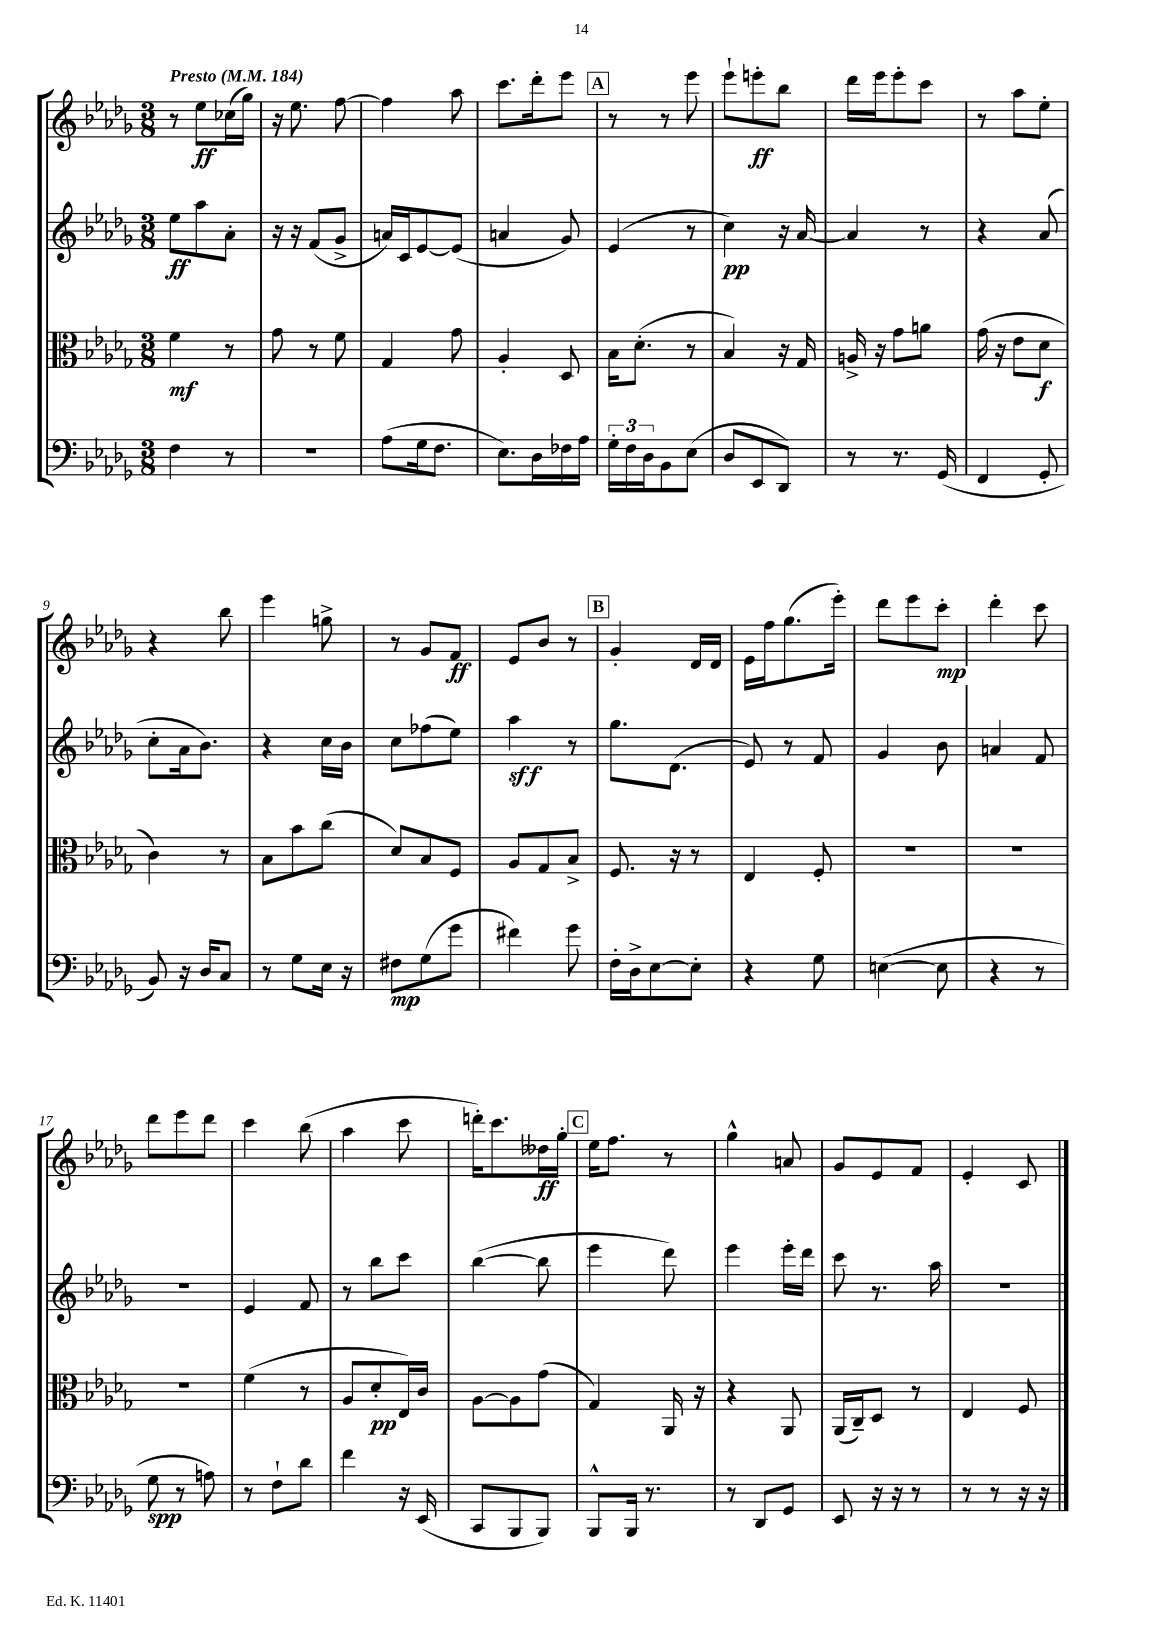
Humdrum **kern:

**kern	**kern	**kern	**kern
*staff4	*staff3	*staff2	*staff1
*clefF4	*clefC3	*clefG2	*clefG2
*k[b-e-a-d-g-]	*k[b-e-a-d-g-]	*k[b-e-a-d-g-]	*k[b-e-a-d-g-]
*M3/8	*M3/8	*M3/8	*M3/8
*MM184	*MM184	*MM184	*MM184
4F\	4f\	8ee-\L	8r
.	.	8aa-\	8ee-\L
8r	8r	8a-'\J	(16cc-\L
.	.	.	16gg-\JJ)
=	=	=	=
4.r	8g-\	16r	16r
.	.	16r	8.ee-\
.	8r	(8f/L	.
.	8f\	8g-^/J	[8ff\
=	=	=	=
(8A-\L	4G-/	16a/LL)	4ff\]
.	.	16c/J	.
16G-\k	.	[8e-/	.
8.F\J	.	.	.
.	8g-\	(8e-/]J	8aa-\
=	=	=	=
8.E-\L)	4A-'/	4a/	8.ccc\L
16D-\L	.	.	16ddd-'\k
16F-\	8D-/	8g-/)	8eee-\J
16A-\JJ	.	.	.
=	=	=	=
24G-'\LL	16B-\LK	(4e-/	8r
24F\	.	.	.
.	(8.d-'\J	.	.
24D-\J	.	.	.
8BB-\	.	.	8r
(8E-\J	8r	8r	8eee-\
=	=	=	=
8D-/L	4B-/)	4cc\)	8eee-`\L
8EE-/	.	.	8eee'\
8DD-/J)	16r	16r	8bb-\J
.	16G-/	[16a-/	.
=	=	=	=
8r	16A^/	4a-/]	16ddd-\LL
.	16r	.	16eee-\J
8.r	8g-\L	.	8eee-'\
.	8a\J	8r	8ccc\J
(16GG-/	.	.	.
=	=	=	=
4FF/	(16g-\	4r	8r
.	16r	.	.
.	8e-\L	.	8aa-\L
8GG-'/	8d-\J	(8a-/	8ee-'\J
=	=	=	=
8BB-/)	4c\)	8cc'\L	4r
16r	.	16a-\k	.
16D-/LK	.	8.b-\J)	.
8C/J	8r	.	8bb-\
=	=	=	=
8r	8B-\L	4r	4eee-\
8G-\L	8b-\	.	.
16E-\Jk	(8cc\J	16cc\LL	8gg^\
16r	.	16b-\JJ	.
=	=	=	=
8F#\L	8d-/L)	8cc\L	8r
(8G-\	8B-/	(8ff-\	8g-/L
8g-\J	8F/J	8ee-\J)	8f/J
=	=	=	=
4f#\)	8A-/L	4aa-\	8e-/L
.	8G-/	.	8b-/J
8g-\	8B-^/J	8r	8r
=	=	=	=
16F'\LL	8.F/	8.gg-\L	4g-'/
16D-^\J	.	.	.
[8E-\	.	.	.
.	16r	(8.d-\J	.
8E-'\]J	8r	.	16d-/LL
.	.	.	16d-/JJ
=	=	=	=
4r	4E-/	8e-/)	16e-\LL
.	.	.	16ff\J
.	.	8r	(8.gg-\
8G-\	8F'/	8f/	.
.	.	.	16eee-'\Jk)
=	=	=	=
([4E\	4.r	4g-/	8ddd-\L
.	.	.	8eee-\
8E\]	.	8b-\	8ccc'\J
=	=	=	=
4r	4.r	4a/	4ddd-'\
8r	.	8f/	8ccc\
=	=	=	=
8G-\	4.r	4.r	8ddd-\L
8r	.	.	8eee-\
8A\)	.	.	8ddd-\J
=	=	=	=
8r	(4f\	4e-/	4ccc\
8F`\L	.	.	.
8d-\J	8r	8f/	(8bb-\
=	=	=	=
4f\	8A-/L	8r	4aa-\
.	8d-'/	8bb-\L	.
16r	16E-/L)	8ccc\J	8ccc\
(16EE-/	16c/JJ	.	.
=	=	=	=
8CC/L	[8A-\L	([4bb-\	16ddd'\LK)
.	.	.	8.ccc\
8BBB-/	8A-\]	.	.
8BBB-/J)	(8g-\J	8bb-\]	16dd--\L
.	.	.	16gg-'\JJ
=	=	=	=
8BBB-^^/L	4G-/)	4eee-\	16ee-\LK
.	.	.	8.ff\J
16BBB-/Jk	.	.	.
8.r	.	.	.
.	16AA-/	8ddd-\)	8r
.	16r	.	.
=	=	=	=
8r	4r	4eee-\	4gg-^^\
8DD-/L	.	.	.
8GG-/J	8AA-/	16eee-'\LL	8a/
.	.	16ddd-\JJ	.
=	=	=	=
8EE-/	(16AA-/LL	8ccc\	8g-/L
.	16C~/J)	.	.
16r	8D-/J	8.r	8e-/
16r	.	.	.
8r	8r	.	8f/J
.	.	16aa-\	.
=	=	=	=
8r	4E-/	4.r	4e-'/
8r	.	.	.
16r	8F/	.	8c/
16r	.	.	.
==	==	==	==
*-	*-	*-	*-
